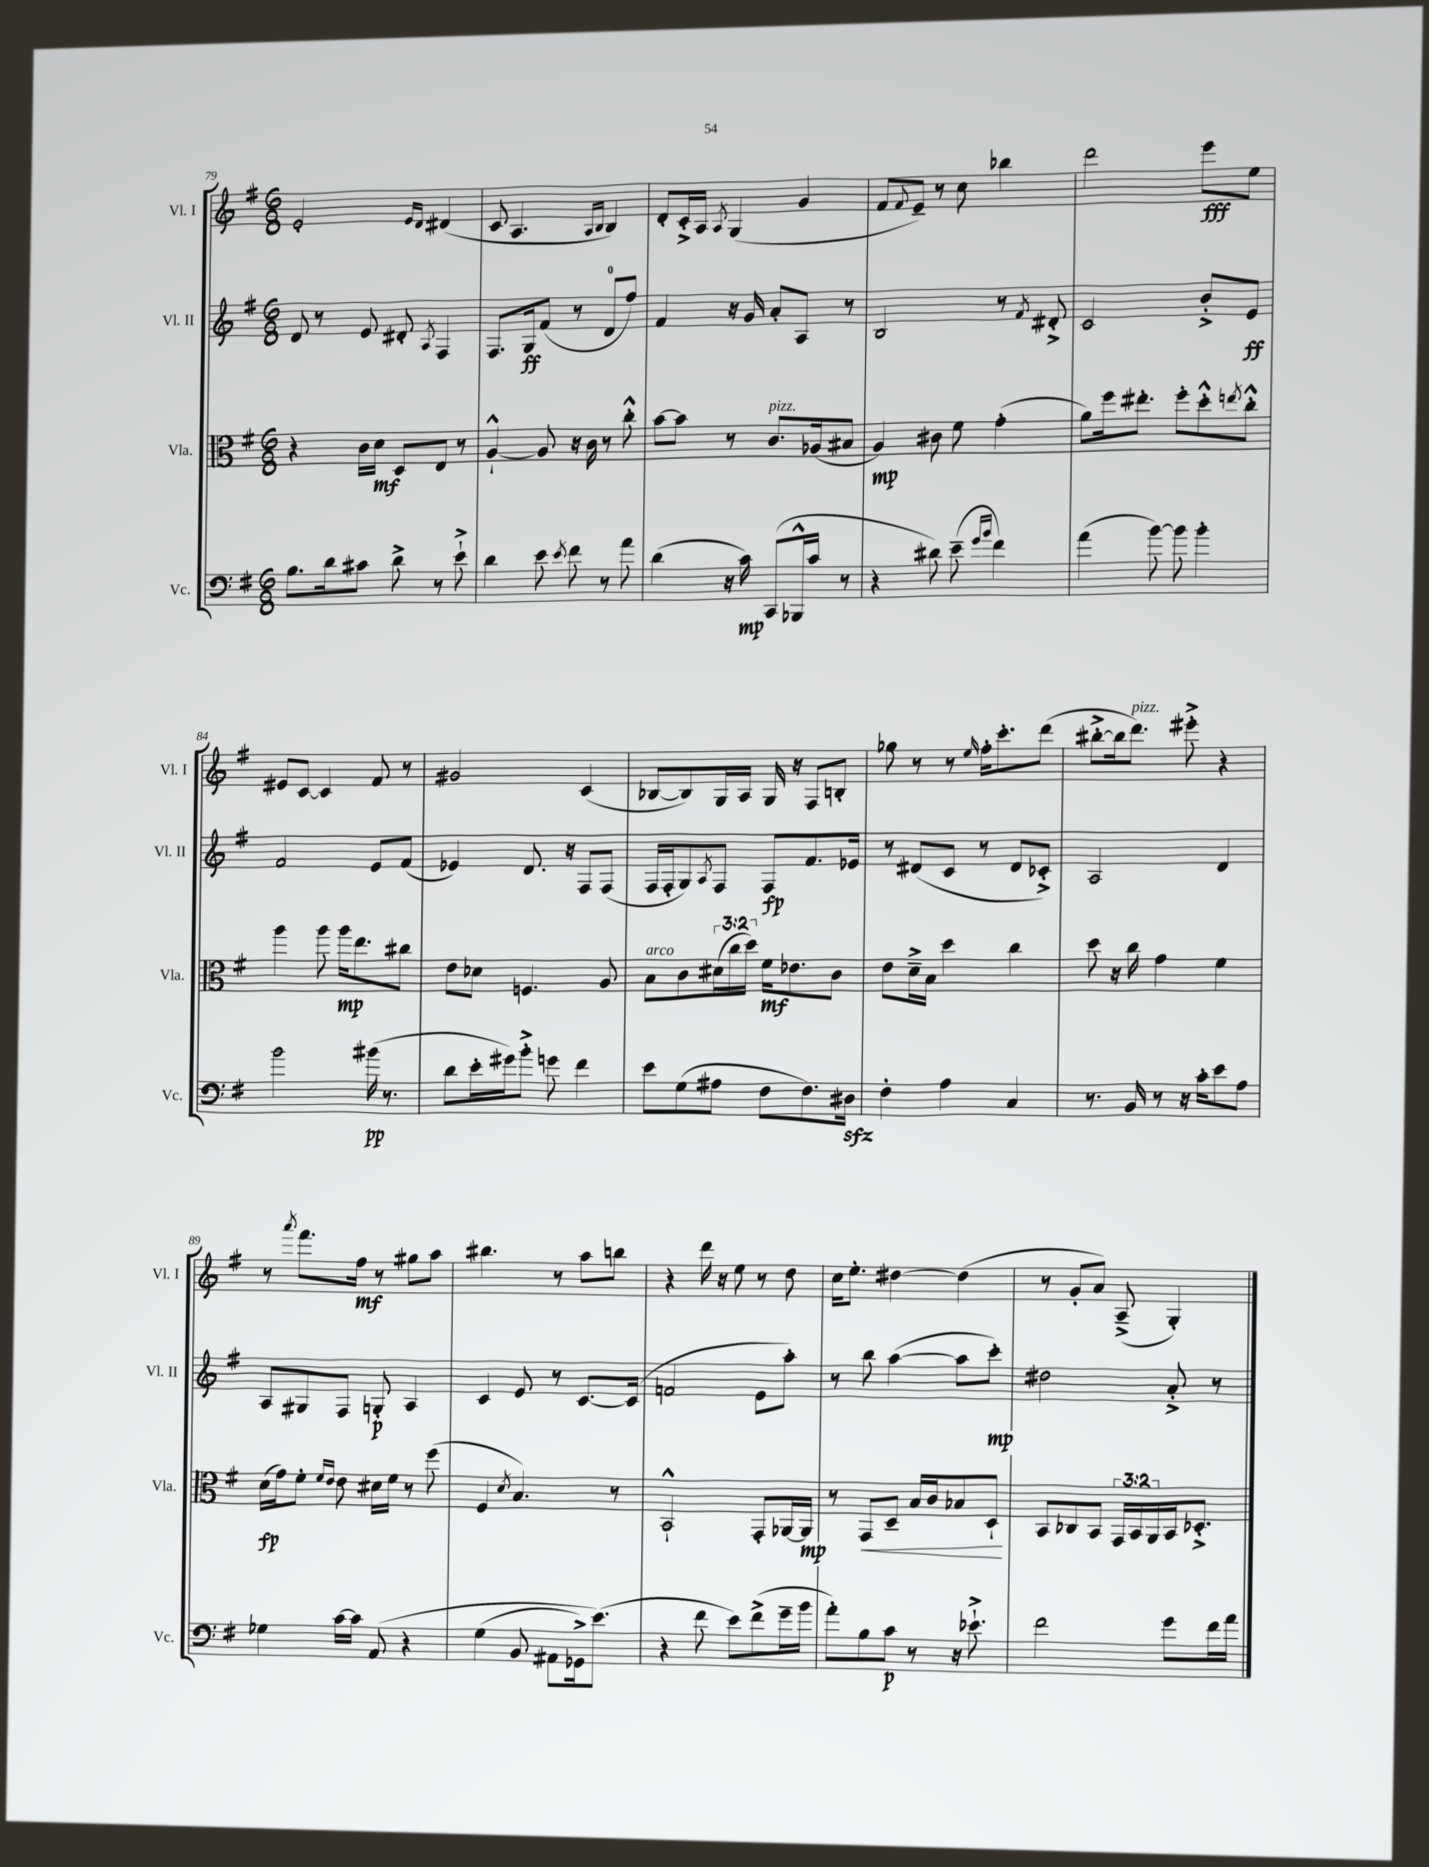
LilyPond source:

<<
\new StaffGroup <<
\new Staff = "s0" \with { instrumentName = "Vl. I" shortInstrumentName = "Vl. I" } {
    \clef treble \key g \major \numericTimeSignature \time 6/8
    e'2-. \grace { e'16 d'16 } dis'4( |
    c'8 a4. \grace { a16 b16 } b4) |
    d'8-. c'16-.-> a16 \acciaccatura { a8 } g4( g'4 |
    fis'8 \appoggiatura { fis'8 } e'8--) r8 c''8 bes''4 |
    d'''2 e'''8\fff e''8 |
    eis'8 c'8~ c'4 fis'8 r8 |
    gis'2 c'4( |
    bes8~ bes8) g16 a16 g16 r16 fis8 b8-. |
    ges''8 r8 r8 \grace { e''16 } fis''16-. c'''8.-. d'''8( |
    bis''8~-.-> bis''16 d'''8.^\markup { \italic "pizz." }) eis'''8-.-> r4 |
    r8 \acciaccatura { a'''8 } fis'''8. fis''16\mf r8 gis''8 a''8 |
    bis''4. r8 a''8 b''8 |
    r4 d'''16 r16 e''8 r8 d''8 |
    c''16 e''8.-. dis''4~ dis''4( |
    r8 g'8-. a'8) a8--->( g4-.) \bar "|." |
}
\new Staff = "s1" \with { instrumentName = "Vl. II" shortInstrumentName = "Vl. II" } {
    \clef treble \key g \major \numericTimeSignature \time 6/8
    d'8 r8 e'8 dis'8-. \acciaccatura { a8 } fis4 |
    fis8. g16\ff fis'8( r8 d'8-0 fis''8) |
    fis'4 r16 g'16 a'8-. a8 r8 |
    b2 r8 \acciaccatura { fis'8 } dis'8-.-> |
    c'2 b'8-.-> e'8\ff |
    fis'2 e'8 fis'8( |
    ees'4) d'8. r16 fis8 fis8( |
    fis16 fis16-. g8) \acciaccatura { a8 } fis8 fis8\fp fis'8. ees'16 |
    r8 dis'8( c'8 r8 dis'8 ces'8-.->) |
    a2 d'4 |
    a8 gis8 fis8 g8-.\p a4 |
    c'4 e'8 r8 c'8.~ c'16( |
    f'2 e'8 a''8-.) |
    r8 b''8 a''4~( a''8 c'''8-.\mp) |
    dis''2 a'8-.-> r8 \bar "|." |
}
\new Staff = "s2" \with { instrumentName = "Vla." shortInstrumentName = "Vla." } {
    \clef alto \key g \major \numericTimeSignature \time 6/8 \override Staff.TupletNumber.text = #tuplet-number::calc-fraction-text
    r4 c'16 d'16\mf d8 e8 r8 |
    a4~-!-^ a8 r16 c'16 r8 c''8-.-^ |
    b'8~ b'8 r8 c'8.^\markup { \italic "pizz." } aes16( bis8 |
    a4\mp) cis'8 fis'8 g'4-.( |
    a'8) fis''16 eis''8.-. fis''8-. d''8-.-^ \acciaccatura { e''8 } c''8-.-^ |
    a''4 a''8 a''16\mp e''8. cis''8 |
    e'8 des'8 f4. a8 |
    b8^\markup { \italic "arco" } c'8 \tuplet 3/2 { dis'16( c''16 d''16) } fis'16\mf ees'8. c'8 |
    e'8 d'16---> b16 d''4 c''4 |
    d''8 r16 c''16 g'4 fis'4 |
    d'16\fp( g'16) fis'8-. \grace { fis'16 e'16 } e'8 dis'16 fis'16 r8 fis''8( |
    fis4 \acciaccatura { d'8 } b4.) r8 |
    b,2-!-^ g,8-. aes,16~ aes,16\mp |
    r8 g,8\< d8-- b16 c'16 bes8 d8-!\! |
    b,8 ces8 b,8 \tuplet 3/2 { g,16 b,16 a,16 } b,16 des8.-.-> \bar "|." |
}
\new Staff = "s3" \with { instrumentName = "Vc." shortInstrumentName = "Vc." } {
    \clef bass \key g \major \numericTimeSignature \time 6/8
    b8. d'16 cis'8 d'8-> r8 e'8-!-> |
    d'4 e'8 \acciaccatura { e'8 } fis'8 r8 a'8 |
    d'4( r16 c'16\mp) c,8( bes,,16-^ c'16 r8 |
    r4 dis'8) e'8--( \grace { g'16 b'16 } fis'4) |
    a'4( b'8~) b'8 b'4-. |
    b'2 bis'16\pp( r8. |
    d'8 e'16-. gis'16) b'8-.-> g'8 fis'4 |
    e'8 g8( ais8 fis8 fis8.) dis16\sfz |
    fis4-. a4 c4 |
    r8. b,16 r8 r16 c'16-. e'8 a8 |
    ges4 c'16~ c'16 a,8\( r4 |
    g4( b,8 ais,8 ges,16->) e'8.(\) |
    r4 fis'8 e'8) fis'8->( g'16-- b'16 |
    a'8-.) b8 c'8\p r8 r16 ees'8.-!-> |
    fis'2 g'8 fis'16 a'16 \bar "|." |
}
>>
>>
\layout { \context { \Score currentBarNumber = #79 } }
